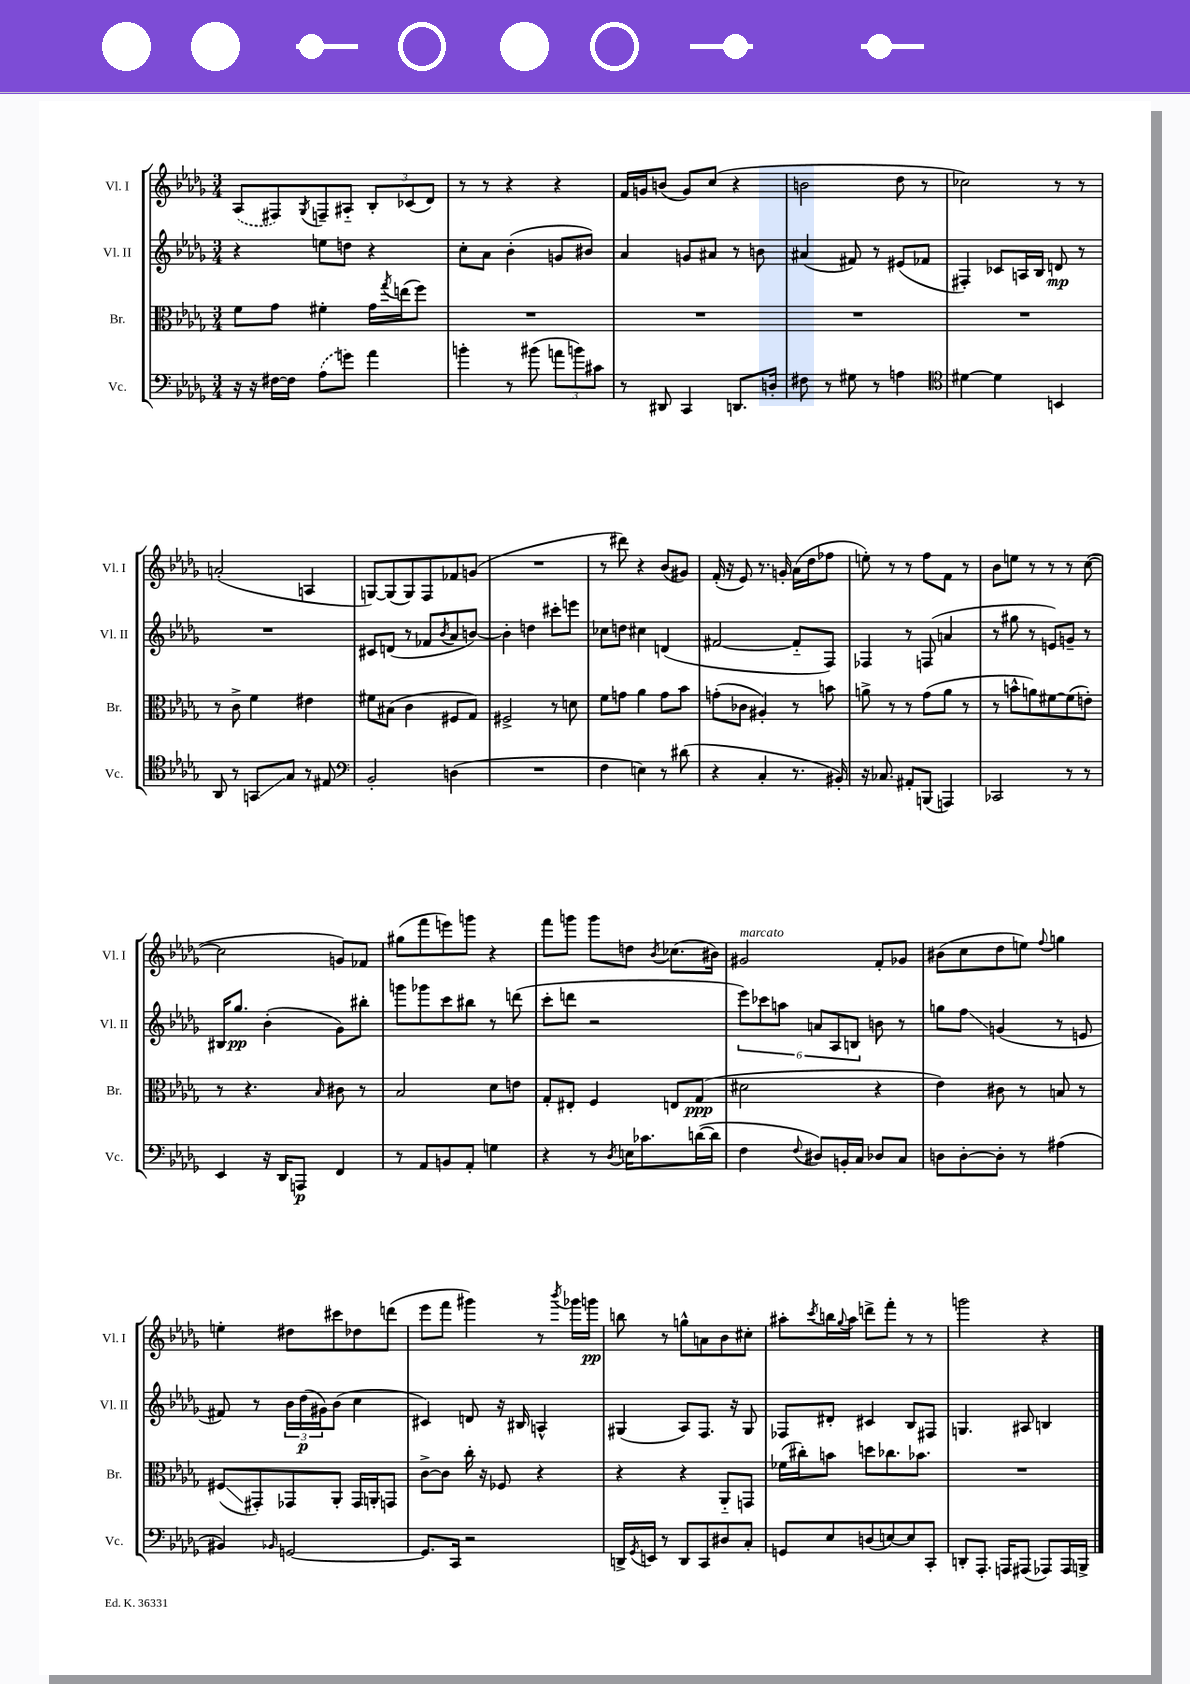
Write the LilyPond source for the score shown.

<<
\new StaffGroup <<
\new Staff = "s0" \with { instrumentName = "Vl. I" shortInstrumentName = "Vl. I" } {
    \clef treble \key des \major \numericTimeSignature \time 3/4
    \once \slurDashed aes8( fis8) \acciaccatura { ges8 } f8-- ais8-_ \tuplet 3/2 { bes8-. ces'8( des'8) } |
    r8 r8 r4 r4 |
    f'16 g'16 b'8( g'8) c''8( r4 |
    b'2 des''8 r8 |
    ces''2) r8 r8 |
    a'2-.( a4 |
    g8~) g8( g8) f8 fes'8 g'8( |
    R2. |
    r8 dis'''8) r4 bes'8( gis'8) |
    f'16-.( r16 ees'8) r8. g'16-. aes'16( des''16 fes''8 |
    e''8-.) r8 r8 f''8 f'8 r8 |
    bes'8 e''8 r8 r8 r8 c''8~( |
    c''2 g'8) fes'8 |
    gis''8( f'''8 e'''8) g'''8 r4 |
    f'''8 g'''8 g'''8 d''8 \acciaccatura { bes'8 } ces''8.( bis'16) |
    gis'2^\markup { \italic "marcato" } f'8-. ges'8 |
    bis'8( c''8 des''8 e''8) \appoggiatura { f''8 } g''4 |
    e''4-. dis''8 cis'''8 des''8 d'''8( |
    ees'''8 f'''8 gis'''4) r8 \acciaccatura { bes'''8 } ges'''16 g'''16\pp |
    b''8 r8 g''8-^ a'8 bes'8 cis''8-. |
    ais''8-. \acciaccatura { c'''8 } b''16 \appoggiatura { ges''8 } ais''16 d'''8-> f'''8-. r8 r8 |
    g'''2 r4 \bar "|." |
}
\new Staff = "s1" \with { instrumentName = "Vl. II" shortInstrumentName = "Vl. II" } {
    \clef treble \key des \major \numericTimeSignature \time 3/4
    r4 e''8 d''8 r4 |
    c''8-. aes'8 bes'4-.( g'8 bis'8) |
    aes'4 g'8 ais'8 r8 b'8 |
    ais'4( fis'8) r8 eis'8( fes'8 |
    fis4-.) ces'8 a16 bes16 d'8\mp r8 |
    R2. |
    cis'8 d'8( r8 fes'8 \acciaccatura { bes'8 } aes'8 b'8~) |
    b'4-. d''4 cis'''8-. e'''8 |
    ces''8 d''8 cis''4 d'4( |
    fis'2~ fis'8-_ f8) |
    fes4 r8 f8( a'4 |
    r8 gis''8 r8 e'8) g'8-- r8 |
    bis16 ges''8.\pp bes'4-.( ges'8) bis''8-. |
    g'''8 ges'''8 c'''8 bis''8 r8 d'''8( |
    c'''8-. d'''8 r2 |
    \tuplet 6/4 { ees'''8) ces'''8 a''8 a'8 aes8 b8 } b'8 r8 |
    g''8 f''8\glissando g'4( r8 e'8 |
    fis'8) r8 \tuplet 3/2 { bes'16 des''16\p( gis'16) } bes'8( c''4 |
    cis'4) d'8 r16 bis16 a4-^ |
    gis4( aes8) f8. r16 gis8 |
    fes8 dis'8-. cis'4 bes8 fis8 |
    g4. ais8 b4 \bar "|." |
}
\new Staff = "s2" \with { instrumentName = "Br." shortInstrumentName = "Br." } {
    \clef alto \key des \major \numericTimeSignature \time 3/4
    f'8 ges'8 fis'4-. ges'16 \acciaccatura { ges''8 } e''16( f''8) |
    R2. |
    R2. |
    R2. |
    R2. |
    r8 c'8-> f'4 eis'4 |
    fis'8 bis8( c'4 fis8 ges8) |
    fis2-> r8 d'8 |
    f'8 g'8 aes'4 g'8 bes'8 |
    g'8-.( ces'8 ais4-.) r8 b'8 |
    a'8-> r8 r8 ges'8( a'8 r8 |
    r8 b'8-^ a'8) fis'8~ fis'8( e'8-.) |
    r8 r4. \grace { bes16 } cis'8 r8 |
    bes2 des'8 e'8 |
    ges8-. eis8-. f4 e8 ges8\ppp( |
    dis'2 r4 |
    ees'4) cis'8 r8 b8 r8 |
    fis8\glissando( gis,8-.) ges,8 aes,8-. ges,16 a,16-. g,8 |
    c'8~-> c'8 c''16-. r16 fes8 r4 |
    r4 r4 aes,8-_ g,8 |
    fes'16( cis''16-.) b'8 d''8 ces''8. bes'8. |
    R2. \bar "|." |
}
\new Staff = "s3" \with { instrumentName = "Vc." shortInstrumentName = "Vc." } {
    \clef bass \key des \major \numericTimeSignature \time 3/4
    r16 r16 fis16~ fis16 \once \slurDashed aes8( g'8) aes'4 |
    b'4-. r8 bis'8( \tuplet 3/2 { a'8 b'8) cis'8 } |
    r8 dis,8 c,4 d,8. d16-. |
    fis8 r8 gis8 r8 a4 |
    \clef tenor dis'4~ dis'4 b,4 |
    aes,8 r8 g,8\glissando ges8 r8 eis8 |
    \clef bass bes,2-. d4( |
    R2. |
    f4 e4) r8 dis'8( |
    r4 c4-. r8. bis,16-.) |
    r16 ces8. ais,8-. b,,8( a,,4) |
    ces,2 r8 r8 |
    ees,4 r16 des,16 a,,8\p f,4 |
    r8 aes,8 b,8 aes,8-. g4 |
    r4 r8 \acciaccatura { des8 } e16 ces'8. d'16~( d'16 |
    f4 \appoggiatura { f8 } dis8) b,16-. c16 des8 c8 |
    d8 d8~-. d8-. r8 ais4( |
    bis,4) \grace { bes,16 } g,2~ |
    g,8. c,16 r2 |
    d,16-> \acciaccatura { ges,8 } e,16 r8 d,8 c,8 dis8 c8-. |
    g,8 ees8 d8( e8~) e8 c,8-. |
    d,8-. aes,,8.-. a,,16 ais,,8( aes,,8) aes,,16 b,,16-> \bar "|." |
}
>>
>>
\layout { \context { \Score \remove "Bar_number_engraver" } }
